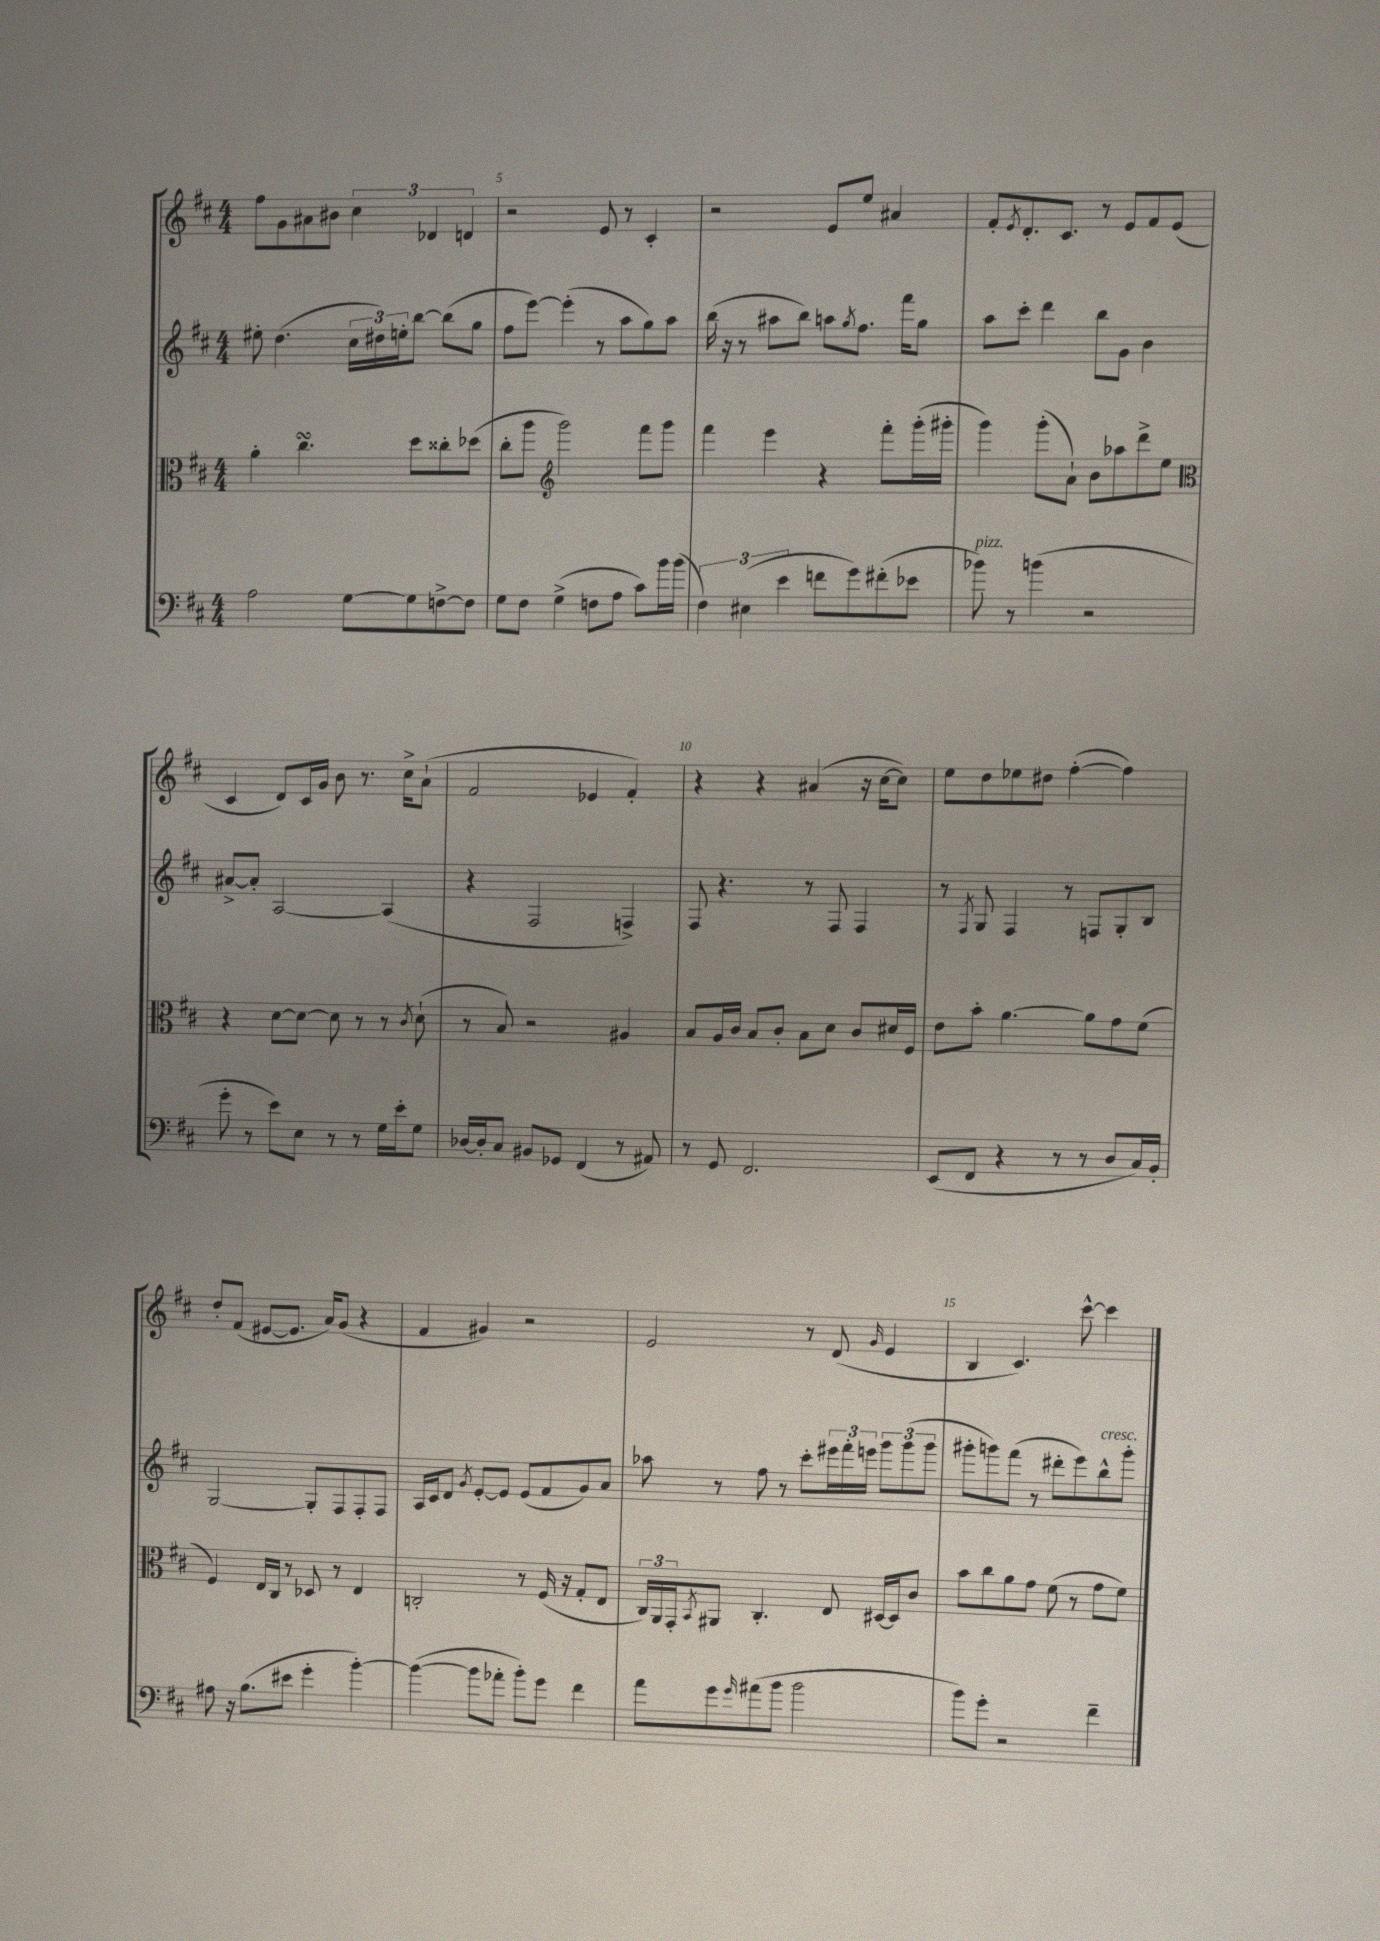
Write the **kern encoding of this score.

**kern	**kern	**kern	**kern
*part4	*part3	*part2	*part1
*staff4	*staff3	*staff2	*staff1
*clefF4	*clefC3	*clefG2	*clefG2
*k[f#c#]	*k[f#c#]	*k[f#c#]	*k[f#c#]
*M4/4	*M4/4	*M4/4	*M4/4
=4	=4	=4	=4
2A\	4a'\	8ee#X'\	8ff#\L
.	.	(4.dd\	8g\
.	4.cc#sSsS\	.	8a#X\
.	.	.	8b#X\J
[8G\L	.	24cc#\LL	6cc#\
.	.	24dd#X\)	.
.	.	24een'\J	.
8G\]	8dd\L	[8bb\J	.
.	.	.	6d-X/
[8Fn^\	8cc##X'\	(8bb\L]	.
.	.	.	6dn/
8F\J]	(8dd-X\J	8gg\J	.
=5	=5	=5	=5
8G\L	8cc#'\L	8ff#\L	2r
8F#\J	8aa\J	[8eee\J)	.
*	*clefG2	*	*
(4G^\	2ggg\)	(4eee'\]	.
8Fn\L	.	8r	8e/
8A\J	.	8aa\L	8r
8c#\L)	8fff#\L	8gg\)	4c#'/
16b\L	8ggg\J	8aa\J	.
(16b\JJ	.	.	.
=6	=6	=6	=6
6F#\)	4fff#\	(16bb\	2r
.	.	16r	.
.	.	8r	.
(6E#X\	.	.	.
.	4eee\	8aa#X\L	.
6e\	.	.	.
.	.	8bb\J)	.
8fn\L	4r	8aan\L	8e/L
.	.	8qgg/	.
8g\)	.	8.ff#\J	8ee/J
(8f#X'\	8fff#'\L	.	4a#X/
.	.	16fff#\KL	.
8e-X\J	(16ggg'\L	8gg\J	.
.	16ggg#X'\JJ	.	.
=7	=7	=7	=7
!LO:TX:a:i:t=pizz.	!	!	!
8b-X\)	4ggg\)	8aa\L	8f#'/L
.	.	.	8qe/
8r	.	8ccc#'\J	8.d'/
(4bn\	(8ggg'\L	4ddd\	.
.	.	.	8.c#/J
.	8a`\J)	.	.
2r	8b\L	8bb\L	8r
.	8aa-X\	8g\J	8e/L
.	8ddd^\	4b\	8f#/
.	8ee\J	.	(8e/J
!!LO:LB:g=z
=8	=8	=8	=8
*	*clefC3	*	*
8g'\	4r	[8a#X^/L	4c#/
8r	.	8a#'/J]	.
8e\L)	[8d\L	[2A/	8d/L)
8E\J	8d\J_	.	16c#/L
.	.	.	16g/JJ
8r	8d\]	.	8b\
8r	8r	.	8.r
16G\LL	8r	(4A/]	.
16e'\J	.	.	16cc#^\KL
.	8qc#/	.	.
8G\J	(8d`\	.	(8a`\J
=9	=9	=9	=9
[16D-X/LL	8r	4r	2f#/
16D-'/J]	.	.	.
8C#/J	8B/)	.	.
8BB#X/L	2r	2F#/	.
8GG-X/J	.	.	.
(4FF#/	.	.	4e-X/
8r	4A#X/	4Fn^/)	4f#'/)
8AA#X/)	.	.	.
=10	=10	=10	=10
8r	8B/L	8F#/	4r
8GG/	16A/L	4.r	.
.	16c#/JJ	.	.
2.FF#/	8B/L	.	4r
.	8c#'/J	.	.
.	8B\L	8r	(4a#X/
.	8d\J	8F#/	.
.	8c#/L	4F#/	16r
.	.	.	[16cc#\KL
.	16d#X/L	.	8cc#\J])
.	16F#/JJ	.	.
=11	=11	=11	=11
(8EE/L	8e\L	8r	8ee\L
.	.	8qF#/	.
8FF#/J	8b'\J	8G/	8dd\
4r	[4.a\	4F#/	8ee-X\
.	.	.	8dd#X\J
8r	.	8r	([4ff#'\
8r	8a\L]	8Fn/L	.
8D/L	8g\	8G'/	4ff#\])
16C#/L)	(8f#\J	8B/J	.
16BB'/JJ	.	.	.
!!LO:LB:g=z
=12	=12	=12	=12
8A#X\	4F#/)	[2G/	8dd'/L
16r	.	.	(8f#/J
(8.B\L	.	.	.
.	16E/LL	.	[8e#X/L
.	16C#/JJ	.	.
8e#X\J	8r	.	8.e#/J]
4g'\	8D-X/	8G'/L]	.
.	.	.	16a/KL)
.	8r	8F#/	(8g/J
[4b'\)	4E/	8F#'/	4r
.	.	8F#/J	.
=13	=13	=13	=13
(4b\_	2Cn'/	16A/LL	4f#/
.	.	16c#/J	.
.	.	8d/J	.
.	.	8qg/	.
8b\L]	.	[8e'/L	4g#X/)
8a-X'\J	.	8e/J]	.
8b'\L)	8r	(8e/L	2r
8g\J	(16F#/	8f#/	.
.	16r	.	.
4f#\	8G'/L	8g/)	.
.	8E/J	8a/J	.
=14	=14	=14	=14
8a\L	24C#/LL)	8aa-X\	2e/
.	24AA/	.	.
.	24GG'/J	.	.
.	8qBB/	.	.
8g\	8AA#X/J	8r	.
16qqg/	.	.	.
(8a#X\	4.C#'/	8ff#\	.
8b\J	.	8r	.
2b\	.	8ccc#'\L	8r
.	8E/	24eee#X\L	(8d/
.	.	24fff#'\	.
.	.	24eeen\JJ	.
.	.	.	16qqg/
.	[16D#X/LL	12ggg\L	4e/
.	16D#/J]	.	.
.	.	(12ggg\	.
.	8c#/J	.	.
.	.	12ggg\J	.
=15	=15	=15	=15
8b\L)	8b\L	8ggg#X'\L	4B/
8g'\J	8cc#\	8gggn\)	.
2r	8a\	(8fff#\J	4.c#/)
.	8g\J	8r	.
.	(8f#\	8ddd#X'\L	.
.	8r	8eee\)	[8ccc#^^\
!	!	!LO:TX:a:i:t=cresc.	!
4f#~\	8g\L	8bb^^\	4ccc#\]
.	8f#\J)	8ggg'\J	.
==	==	==	==
*-	*-	*-	*-
